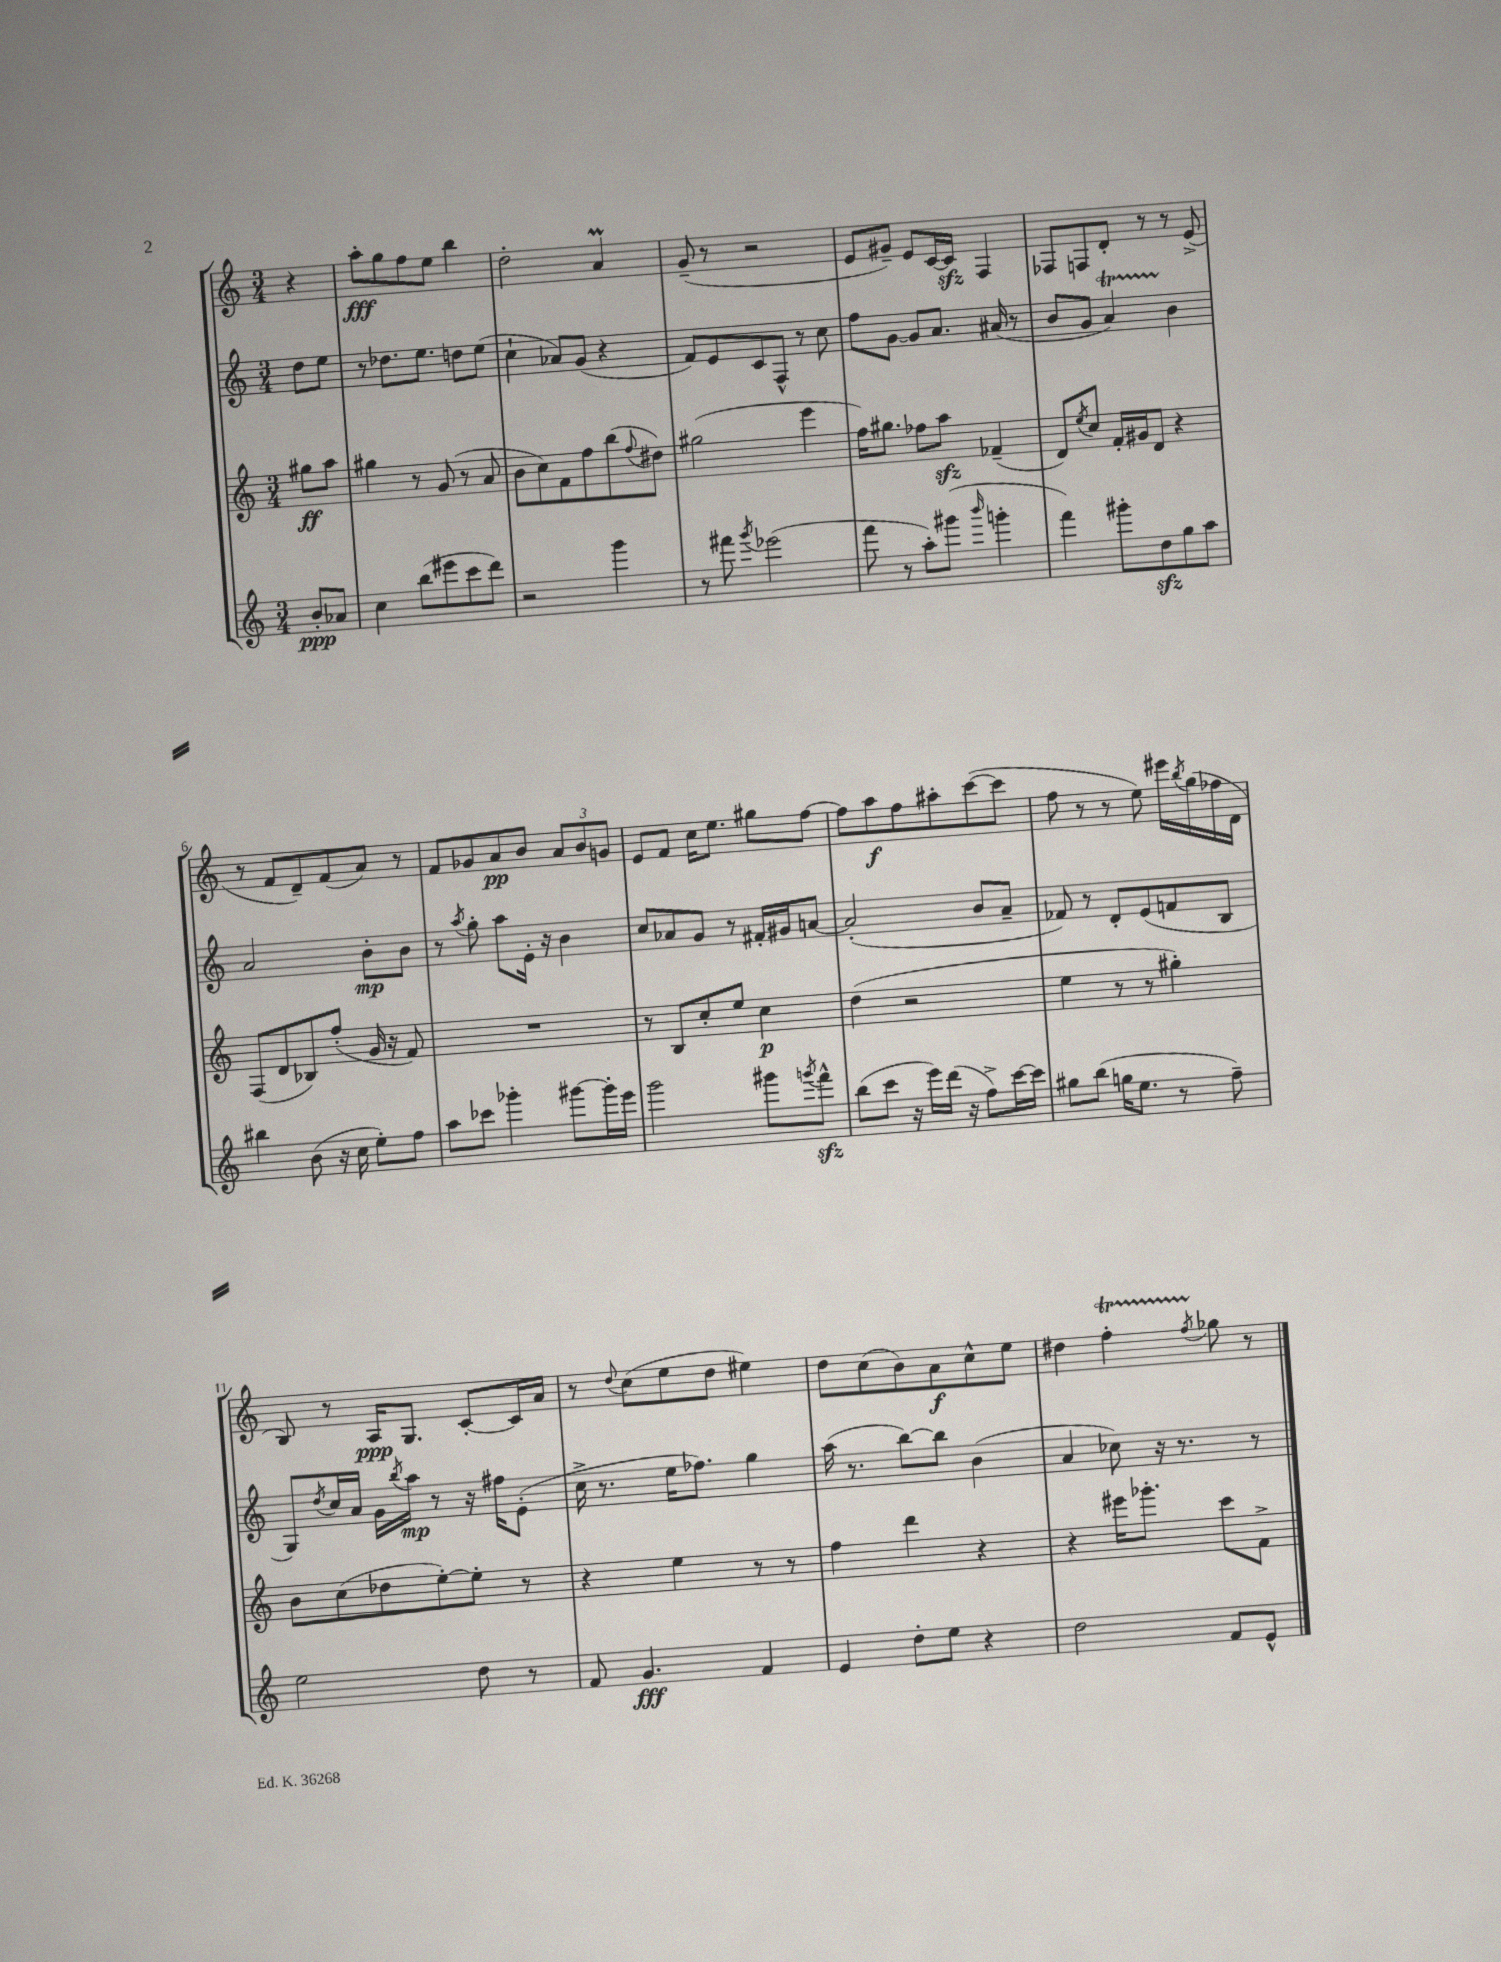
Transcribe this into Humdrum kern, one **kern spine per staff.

**kern	**kern	**kern	**kern
*staff4	*staff3	*staff2	*staff1
*clefG2	*clefG2	*clefG2	*clefG2
*k[]	*k[]	*k[]	*k[]
*M3/4	*M3/4	*M3/4	*M3/4
8b'	8gg#	8dd	4r
8a-	8aa	8ee	.
=	=	=	=
4cc	4gg#	8r	8aa'
.	.	8.dd-	8gg
(8bb	8r	.	8ff
.	.	8.ee	.
8eee#	(8g	.	8ee
8ccc	8r	8dd	4bb
8ddd)	8a	(8ee	.
=	=	=	=
2r	8b	4cc`	2dd'
.	8cc)	.	.
.	8f	8a-)	.
.	8ff	(8g	.
4ggg	(8bb	4r	4a
.	8qqff	.	.
.	8dd#)	.	.
=	=	=	=
8r	(2gg#	8f)	(8g~
8fff#	.	8e	8r
8qggg	.	.	.
(2eee-	.	8c	2r
.	.	8F^^	.
.	4eee	8r	.
.	.	8cc	.
=	=	=	=
8fff	16ff)	8ff	8e
.	8.gg#	.	.
8r	.	[8g	8g#~)
8aa')	8ff-	8g]	8e
(8ggg#	8aa	8.a	[16c
.	.	.	16c]
16qqbbb	.	.	.
4ggg'	(4f-~	.	4F
.	.	(16a#	.
.	.	8r	.
=	=	=	=
4fff)	8d)	8b	8F-
.	8qee	.	.
.	8cc	8g	8F
8ggg#'	16f'	4a)	8d'
.	16g#	.	.
8dd	8d	.	8r
8gg	4r	4b	8r
8aa	.	.	(8e^
=	=	=	=
4bb#	(8F	2a	8r
.	8d	.	8f
(8b	8B-)	.	8d~)
16r	(8ff'	.	(8f
16cc	.	.	.
8ee')	16g	8b'	8a)
.	16r	.	.
8ff	8f)	8b	8r
=	=	=	=
8aa	2.r	8r	8f
.	.	8qaa	.
8ccc-	.	8gg'	8g-
4ggg-'	.	8aa	8a
.	.	16e'	8b
.	.	16r	.
[8ggg#	.	4b	12a
.	.	.	12b
16ggg#']	.	.	.
.	.	.	12g
16eee	.	.	.
=	=	=	=
2ggg	8r	8cc	8e
.	8B	8a-	8f
.	8cc'	8g	16cc
.	.	.	8.ee
.	8ee	8r	.
8ggg#	4cc	16f#'	8gg#
.	.	16g#	.
8qggg	.	.	.
8fff^^	.	[8a	[8ff
=	=	=	=
(8bb	(4dd	(2a']	8ff]
8ccc	.	.	8aa
16r	2r	.	8ff
16eee)	.	.	.
(16ddd	.	.	8aa#'
16r	.	.	.
8ff^)	.	8b	([8ccc
[16ccc	.	8a~	8ccc]
16ccc]	.	.	.
=	=	=	=
8gg#	4ee	8f-)	8ff
(8bb	.	8r	8r
16gg	8r	8d'	8r
8.ee	.	.	.
.	8r	(8e	8ee)
8r	4gg#')	8f	16eee#
.	.	.	8qbb
.	.	.	(16gg
8ff~)	.	8B	16ff-
.	.	.	16d
=	=	=	=
2ee	8b	8G)	8B)
.	.	8qdd	.
.	(8cc	16cc	8r
.	.	16a	.
.	8dd-	16g	16A
.	.	8qbb	.
.	.	16aa	8.G
.	[8ee')	8r	.
8dd	8ee']	16r	[8c'
.	.	16ff#	.
8r	8r	(8e'	16c]
.	.	.	16a
=	=	=	=
8f	4r	16cc^	8r
.	.	8.r	.
.	.	.	8qqdd
4.g	.	.	(8cc
.	4ee	16ee	8ee
.	.	8.ff-)	.
.	.	.	8dd
4f	8r	4gg	4ee#)
.	8r	.	.
=	=	=	=
4e	4ff	(16aa	8dd
.	.	8.r	.
.	.	.	(8cc
8dd'	4ddd	[8bb)	8b)
8ee	.	8bb]	8a
4r	4r	(4b	8cc^^
.	.	.	8ee
=	=	=	=
2dd	4r	4a	4dd#
.	16eee#	8cc-)	4ff'
.	8.ggg-'	.	.
.	.	16r	.
.	.	8.r	.
.	.	.	8qff
8f	8ccc	.	8gg-
8e^^	8f^	8r	8r
==	==	==	==
*-	*-	*-	*-
